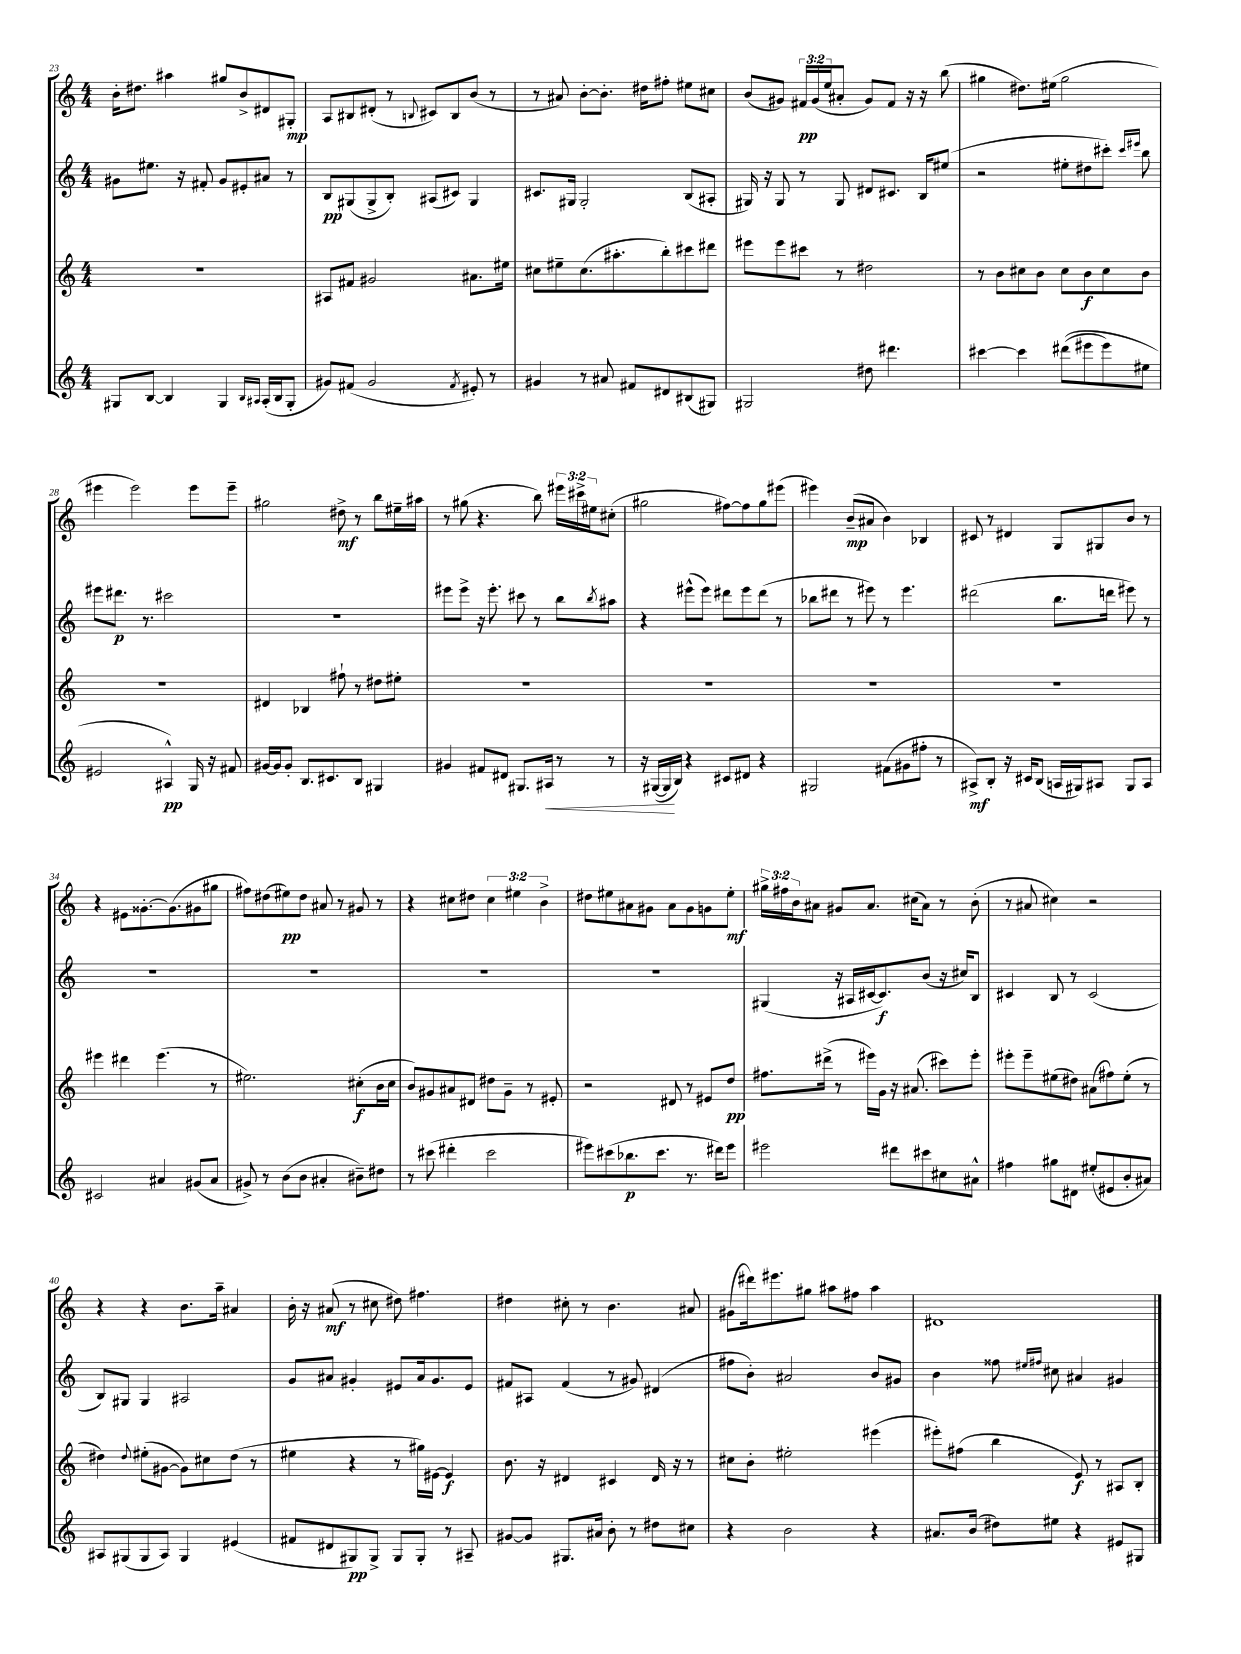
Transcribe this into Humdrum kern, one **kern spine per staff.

**kern	**kern	**kern	**kern
*staff4	*staff3	*staff2	*staff1
*clefG2	*clefG2	*clefG2	*clefG2
*k[]	*k[]	*k[]	*k[]
*M4/4	*M4/4	*M4/4	*M4/4
8G#/L	1r	8g#\L	16b'\LK
.	.	.	8.dd#\J
[8B/J	.	8.ee#\J	.
4B/]	.	.	4aa#\
.	.	16r	.
.	.	8f#'/	.
4G#/	.	8g#/L	8gg#/L
.	.	8e#'/	8b^/
16qqB/LL	.	.	.
16qqA#/JJ	.	.	.
(16A#'/LL	.	8a#/J	8d#/
16B/J	.	.	.
8G#'/J	.	8r	8G#'/J
=	=	=	=
8g#/L)	8A#/L	8B/L	8A/L
(8f#/J	8f#/J	(8G#/	8B#/
2g#/	2g#/	8G#^/	(8d#'/J
.	.	8B'/J)	8r
.	.	.	8qqB/
.	.	(8A#/L	8c#/L)
.	.	8c#/J)	8B/
8qf#/	.	.	.
8e#'/)	8.a#\L	4G#/	(8b/J
8r	.	.	8r
.	16ee#\Jk	.	.
=	=	=	=
4g#/	8cc#\L	8.c#/L	8r
.	8ee#~\	.	8a#/)
.	.	16G#/Jk	.
8r	(8.cc#\	2G#'/	[8b'\L
8a#/	.	.	8.b'\]J
.	8.aa#'\	.	.
8f#/L	.	.	.
.	.	.	16dd#\LK
8d#/	8bb'\)	.	8ff#'\J
(8B#/	8ccc#\	(8B/L	8ee#\L
8G#/J)	8ddd#\J	8A#'/J	8cc#\J
=	=	=	=
2G#/	8eee#\L	16G#/)	(8b/L
.	.	16r	.
.	8eee#\	8G#/	8g#/J)
.	8ccc#\J	8r	24f#/LL
.	.	.	(24g#/
.	.	.	24ee/J
.	8r	8G#/	8a#'/J
8dd#\	2dd#\	8d#/L	8g#/L)
4.ddd#\	.	8.c#/J	8f#/J
.	.	.	16r
.	.	16B/LK	16r
.	.	(8ee#/J	(8bb\
=	=	=	=
[4ccc#\	8r	2r	4gg#\
.	8b\L	.	.
4ccc#\]	8cc#\	.	8.dd#\L)
.	8b\J	.	.
.	.	.	(16ee#\Jk
&((8ddd#\L	8cc#\L	8ee#'\L	2gg#\
8eee#\	8b\	8dd#\	.
8eee#\)	8cc#\	8ccc#'\J)	.
.	.	16qqccc#/LL	.
.	.	16qqeee#/JJ	.
8ee#\J	8b\J	8bb\	.
=	=	=	=
2e#/	1r	8eee#\L	4eee#\
.	.	8.ddd#\J	.
.	.	.	2eee#\)
.	.	8.r	.
4A#^^/&)	.	2ccc#\	.
16G/	.	.	8eee#\L
16r	.	.	.
8f#/	.	.	8eee#~\J
=	=	=	=
[16g#/LL	4d#/	1r	2gg#\
16g#/]J	.	.	.
8g#'/J	.	.	.
8.B/L	4B-/	.	.
8.c#/	.	.	.
.	8ff#`\	.	8dd#^\
8B/J	8r	.	8r
4G#/	8dd#\L	.	8bb\L
.	8ee#'\J	.	16ee#~\L
.	.	.	16aa#\JJ
=	=	=	=
4g#/	1r	8eee#\L	8r
.	.	8eee#^\J	(8gg#\
8f#/L	.	16r	4.r
.	.	8.eee#'\	.
8d#/J	.	.	.
8.G#/L	.	8ccc#\	.
.	.	8r	8bb\)
16A#/Jk	.	.	.
8r	.	8bb\L	24eee#\LL
.	.	.	24ccc#^\
.	.	.	24ee#\J
.	.	8qbb/	.
8r	.	8aa#\J	(8cc#'\J
=	=	=	=
16r	1r	4r	2gg#\
([16G#/LL	.	.	.
16G#/]	.	.	.
16B/JJ)	.	.	.
4r	.	(8eee#^^\L	.
.	.	8eee#\J)	.
8c#/L	.	8ddd#\L	[8ff#\L)
8d#/J	.	8eee#\	8ff#\]
4r	.	(8ddd#\J	8gg#\
.	.	8r	(8eee#\J
=	=	=	=
2G#/	1r	8bb-\L	4eee#\)
.	.	8ddd#\J	.
.	.	8r	(8b~/L
.	.	8eee#\)	8a#/J
(8f#\L	.	8r	4b\)
8g#\	.	4.eee#\	.
8ff#'\J	.	.	4B-/
8r	.	.	.
=	=	=	=
8A#^/L)	1r	(2ddd#\	8c#/
8B'/J	.	.	8r
16r	.	.	4d#/
16c#/LK	.	.	.
(8B/J	.	.	.
16A/LL	.	8.bb\L	8G/L
16G#/J)	.	.	.
8A#/J	.	.	8G#/
.	.	16ddd\Jk	.
8G#/L	.	8eee#\)	8b/J
8A#/J	.	8r	8r
=	=	=	=
2c#/	4eee#\	1r	4r
.	4ddd#\	.	8e#\L
.	.	.	[8.g##'\
4a#/	(4.eee#\	.	.
.	.	.	(8.g##\]
(8g#/L	.	.	8g#\
8a#/J	8r	.	8gg#\J
=	=	=	=
8g#^/)	2.ee#\)	1r	8ff#\L)
8r	.	.	(8dd#\
(8b\L	.	.	8ee#\)
8b\J	.	.	8dd#\J
4a#'/	.	.	8a#/
.	.	.	8r
8b#~\L)	(8cc#'\L	.	8g#/
8dd#\J	16b\L	.	8r
.	16cc#\JJ	.	.
=	=	=	=
8r	8b/L)	1r	4r
(8ccc#\	8g#/	.	.
4ddd#'\	8a#/	.	8cc#\L
.	8d#/J	.	8dd#\J
2ccc#\	8dd#\L	.	6cc#\
.	8g#~\J	.	.
.	.	.	6ee#\
.	8r	.	.
.	.	.	6b^\
.	8e#'/	.	.
=	=	=	=
8eee#\L)	2r	1r	8dd#\L
(8ccc#\	.	.	8ee#\
8.bb-\	.	.	8a#\
.	.	.	8g#\J
8.ccc#\J	.	.	.
.	8d#/	.	8a#\L
8.r	8r	.	8g#\
.	8e#/L	.	8g\
16ddd#\LK)	.	.	.
8eee#\J	8dd/J	.	8ee#'\J
=	=	=	=
2eee#\	8.ff#\L	(4G#/	24gg#^\LL
.	.	.	24ff#\
.	.	.	24b\J
.	.	.	8a#\J
.	(16ddd#^\Jk	.	.
.	8r	16r	8g#/L
.	.	16A#/LL	.
.	16eee#\LL)	[16c#/J	8.a#/J
.	16g\JJ	8.c#/])	.
8ddd#\L	16r	.	.
.	(8.a#/	.	(16cc#\LK
8ccc#\	.	(8b/J	8a#\J)
8cc#\	8ccc#\L)	16r	8r
.	.	16cc#/LK)	.
8a#^^\J	8eee#'\J	8B/J	(8b'\
=	=	=	=
4ff#\	8eee#'\L	4c#/	8r
.	8eee#~\	.	8a#/
8gg#\L	(8ee#\	8B/	4cc#\)
8d#\J	8dd#\J)	8r	.
(8ee#'/L	(8a#\L	(2c#/	2r
8e#/	8ff#\)	.	.
8b'/	(8ee#'\J	.	.
8a#/J)	8r	.	.
=	=	=	=
8A#/L	4dd#\)	8B/L)	4r
(8G#/	.	8G#/J	.
.	8qqdd#/	.	.
8G#/	(8ee#'\L	4G#/	4r
8A#/J)	[8g#\J	.	.
4G#/	8g#\]L)	2A#/	8.b\L
.	8cc#\	.	.
.	.	.	16aa~\Jk
(4e#/	(8dd#\J	.	4a#/
.	8r	.	.
=	=	=	=
8f#/L	4ee#\	8g/L	16b'\
.	.	.	16r
8d#/	.	8a#/J	(8a#/
8G#/)	4r	4g#'/	8r
8G#^/J	.	.	8cc#\
8G#/L	8r	8e#/L	8dd#\)
8G#'/J	16gg#\LL)	16a#/k	4.ff#\
.	[16e#\JJ	8.g#/	.
8r	4e#/]	.	.
8A#~/	.	8e#/J	.
=	=	=	=
[8g#/L	8.b\	8f#/L	4dd#\
8g#/]J	.	8A#/J	.
.	16r	.	.
8.G#/L	4d#/	(4f#/	8cc#'\
.	.	.	8r
16a#/Jk	.	.	.
8b'\	4c#/	8r	4.b\
8r	.	8g#/)	.
8dd#\L	16d#/	(4d#/	.
.	16r	.	.
8cc#\J	8r	.	8a#/
=	=	=	=
4r	8cc#\L	8ff#\L	(8g#\L
.	8b'\J	8b'\J)	16ddd#\k)
.	.	.	8.eee#\
2b\	2ee#'\	2a#/	.
.	.	.	8gg#\J
.	.	.	8aa#\L
.	.	.	8ff#\J
4r	(4eee#\	8b/L	4aa#\
.	.	8g#/J	.
=	=	=	=
8.a#/L	8eee#'\L)	4b\	1d#
.	(8ff#\J	.	.
(16b/Jk	.	.	.
8dd#\L)	4bb\	8ff##\	.
.	.	16qqee#/LL	.
.	.	16qqff#/JJ	.
8ee#\J	.	8cc#\	.
4r	8e/)	4a#/	.
.	8r	.	.
8e#/L	8A#/L	4g#/	.
8G#/J	8B'/J	.	.
==	==	==	==
*-	*-	*-	*-
